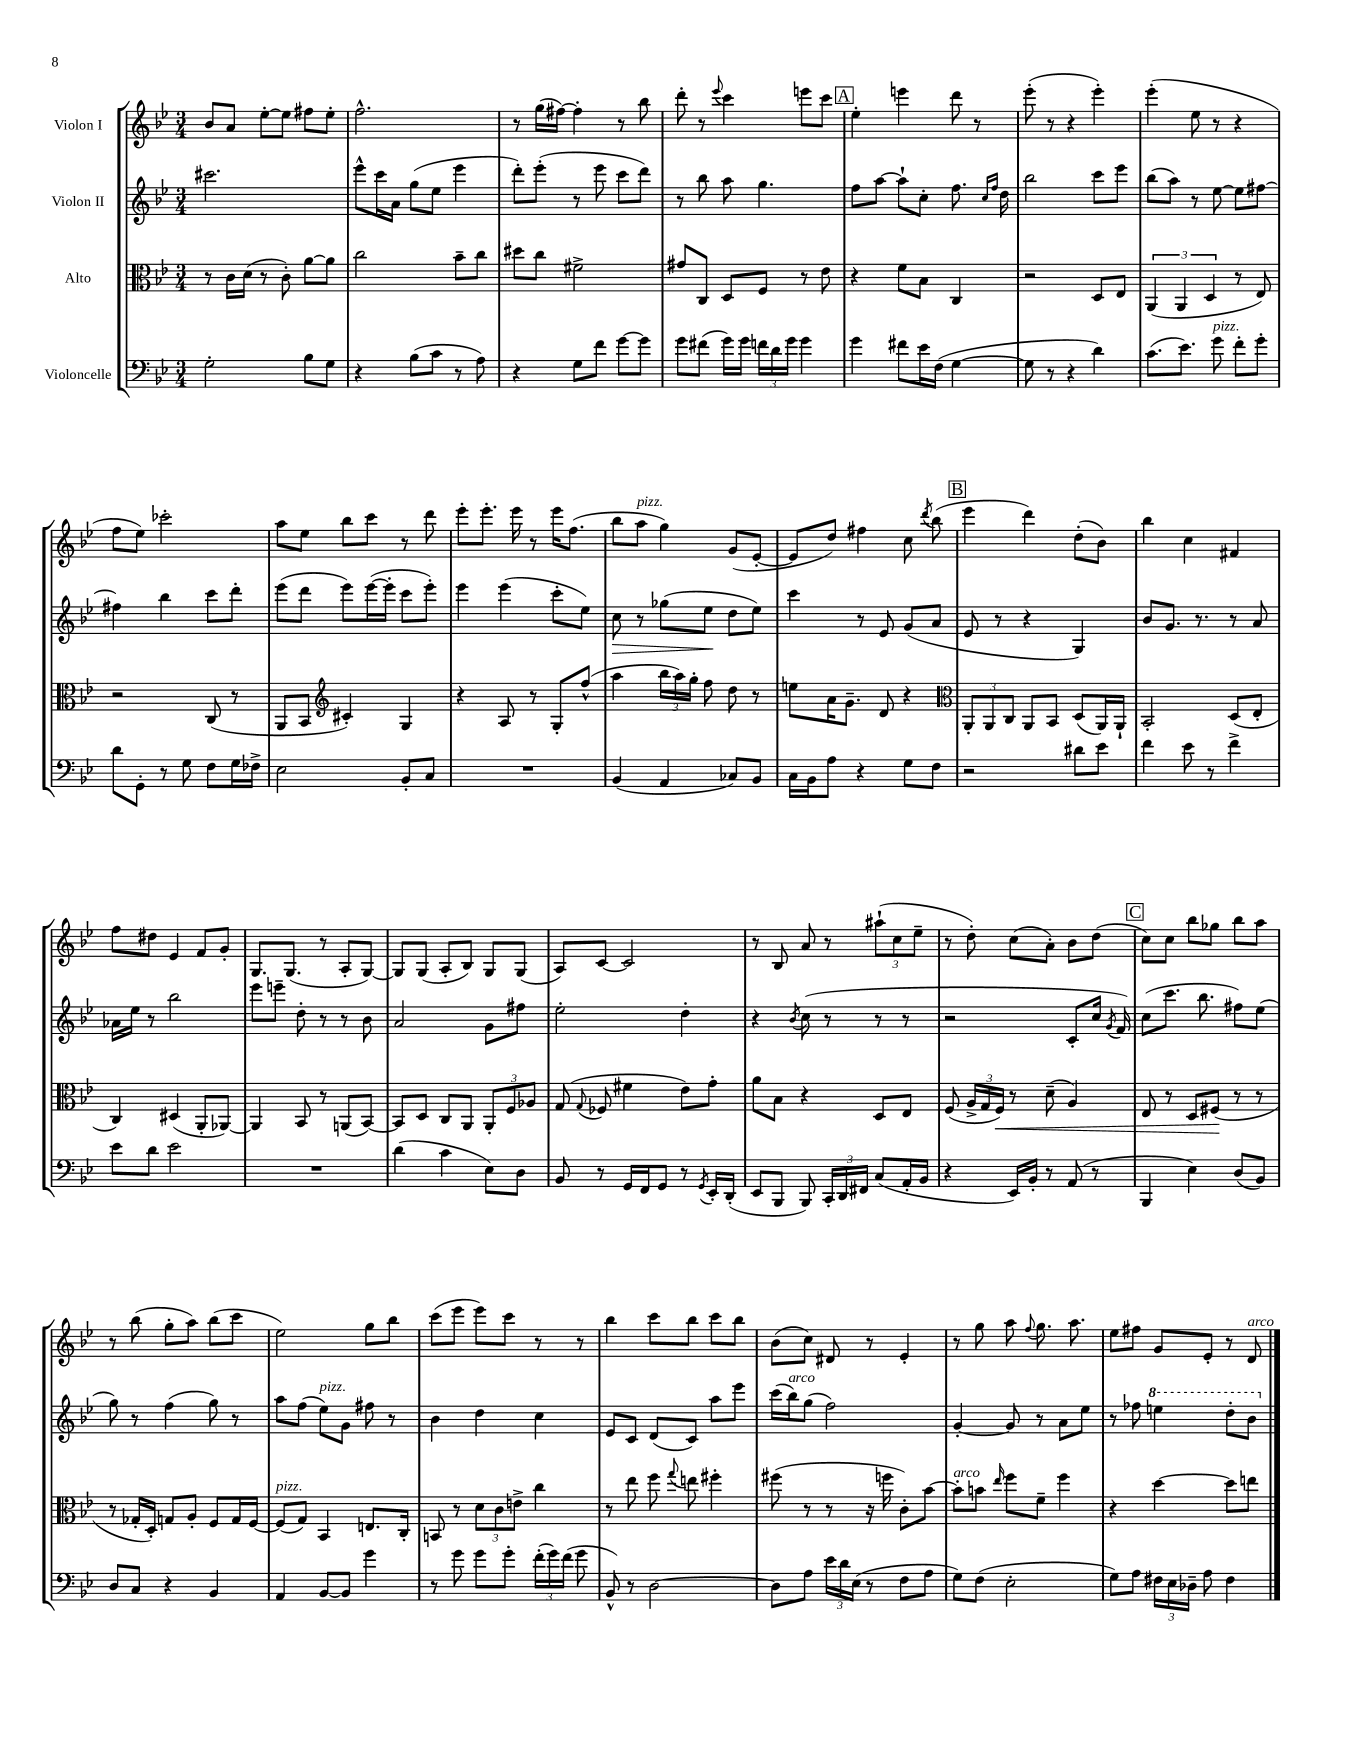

**kern	**kern	**dynam	**kern	**dynam	**kern
*part4	*part3	*part3	*part2	*part2	*part1
*staff4	*staff3	*staff3	*staff2	*staff2	*staff1
*I"Violoncelle	*I"Alto	*	*I"Violon II	*	*I"Violon I
*clefF4	*clefC3	*	*clefG2	*	*clefG2
*k[b-e-]	*k[b-e-]	*	*k[b-e-]	*	*k[b-e-]
*M3/4	*M3/4	*	*M3/4	*	*M3/4
=1	=1	=1	=1	=1	=1
2G'\	8r	.	2.ccc#X\	.	8b-/L
.	16c\LL	.	.	.	8a/J
.	(16d\JJ	.	.	.	.
.	8r	.	.	.	[8ee-'\L
.	8c'\)	.	.	.	8ee-\J]
8B-\L	[8a\L	.	.	.	8ff#X\L
8G\J	8a\J]	.	.	.	8ee-'\J
=2	=2	=2	=2	=2	=2
4r	2cc\	.	8eee-^^\L	.	2.ff^^\
.	.	.	16ccc\L	.	.
.	.	.	16a\JJ	.	.
(8B-\L	.	.	(8gg\L	.	.
8c\J	.	.	8ee-\J	.	.
8r	8b-~\L	.	4eee-\	.	.
8A\)	8cc\J	.	.	.	.
=3	=3	=3	=3	=3	=3
4r	8dd#X\L	.	8ddd'\L)	.	8r
.	8cc\J	.	(8eee-'\J	.	(16gg\LL
.	.	.	.	.	[16ff#X\JJ)
8G\L	2f#X^\	.	8r	.	4ff#'\]
8f\J	.	.	8eee-\	.	.
[8g\L	.	.	8ccc\L	.	8r
8g\J]	.	.	8ddd\J)	.	8bb-\
=4	=4	=4	=4	=4	=4
8g\L	8g#X/L	.	8r	.	8ddd'\
(8f#X\J	8C/J	.	8bb-\	.	8r
.	.	.	.	.	8qqeee-/
16g\LL)	8D/L	.	8aa\	.	4ccc\
16g\JJ	.	.	.	.	.
24fn\LL	8F/J	.	4.gg\	.	.
24d\	.	.	.	.	.
24g\JJ	.	.	.	.	.
4g\	8r	.	.	.	8eeen\L
.	8e-\	.	.	.	8ccc\J
!!LO:REH:place=s1:t=A
=5	=5	=5	=5	=5	=5
4g\	4r	.	8ff\L	.	4ee-'\
.	.	.	[8aa\J	.	.
8f#X\L	8f\L	.	8aa`\L]	.	4eeen\
16e-\L	8B-\J	.	8cc'\J	.	.
(16F\JJ	.	.	.	.	.
[4G\	4C/	.	8.ff\	.	8ddd\
.	.	.	.	.	8r
.	.	.	16qqcc/LL	.	.
.	.	.	16qqff/JJ	.	.
.	.	.	16dd\	.	.
=6	=6	=6	=6	=6	=6
8G\]	2r	.	2bb-\	.	(8eee-'\
8r	.	.	.	.	8r
4r	.	.	.	.	4r
4d\)	8D/L	.	8ccc\L	.	4eee-'\)
.	8E-/J	.	8eee-\J	.	.
=7	=7	=7	=7	=7	=7
(8.c\L	(6AA/	.	(8bb-\L	.	(4eee-'\
.	.	.	8aa\J)	.	.
.	6AA/	.	.	.	.
8.e-\J)	.	.	.	.	.
.	.	.	8r	.	8ee-\
.	6D/	.	.	.	.
!LO:TX:a:i:t=pizz.	!	!	!	!	!
8g\	.	.	[8ee-\	.	8r
8f'\L	8r	.	8ee-\L]	.	4r
8g'\J	8E-/)	.	[8ff#X\J	.	.
!!LO:LB:g=z
=8	=8	=8	=8	=8	=8
8d\L	2r	.	4ff#X\]	.	8ff\L
8GG'\J	.	.	.	.	8ee-\J)
8r	.	.	4bb-\	.	2ccc-X'\
8G\	.	.	.	.	.
8F\L	(8C/	.	8ccc\L	.	.
16G\L	8r	.	8ddd'\J	.	.
16F-X^\JJ	.	.	.	.	.
=9	=9	=9	=9	=9	=9
2E-\	8AA/L	.	(8eee-\L	.	8aa\L
.	8BB-/J	.	8ddd\J	.	8ee-\J
*	*clefG2	*	*	*	*
.	4c#X'/)	.	8eee-\L)	.	8bb-\L
.	.	.	([16eee-\L	.	8ccc\J
.	.	.	16eee-'\JJ]	.	.
8BB-'/L	4G/	.	8ccc\L	.	8r
8C/J	.	.	8eee-'\J)	.	8ddd\
=10	=10	=10	=10	=10	=10
2.r	4r	.	4eee-\	.	8eee-'\L
.	.	.	.	.	8.eee-'\J
.	8A/	.	(4eee-\	.	.
.	.	.	.	.	16eee-\
.	8r	.	.	.	8r
.	8G'/L	.	8ccc'\L	.	16eee-\KL
.	.	.	.	.	(8.ff\J
.	(8ff^^/J	.	8ee-\J)	.	.
=11	=11	=11	=11	=11	=11
!	!	!	!	!LO:HP:b	!
(4BB-/	4aa\	.	8cc\	>	8bb-\L
!	!	!	!	!	!LO:TX:a:i:t=pizz.
.	.	.	8r	.	8aa\J
4AA/	24bb-\LL	.	(8gg-X\L	.	4gg\)
.	24aa\)	.	.	.	.
.	24gg'\JJ	.	.	.	.
.	8ff\	.	8ee-\J	.	.
8C-X/L)	8dd\	.	8dd\L	]	(8g/L
8BB-/J	8r	.	8ee-\J)	.	[8e-'/J
=12	=12	=12	=12	=12	=12
16C\LL	8een\L	.	4ccc\	.	8e-/L]
16BB-\J	.	.	.	.	.
8A\J	16a\K	.	.	.	8dd/J)
.	8.g~\J	.	.	.	.
4r	.	.	8r	.	4ff#X\
.	8d/	.	8e-/	.	.
8G\L	4r	.	(8g/L	.	8cc\
.	.	.	.	.	8qddd/
8F\J	.	.	8a/J	.	(8bb-\
!!LO:REH:place=s1:t=B
=13	=13	=13	=13	=13	=13
*	*clefC3	*	*	*	*
2r	12AA'/L	.	8e-/	.	4eee-\
.	12AA/	.	.	.	.
.	.	.	8r	.	.
.	12C/J	.	.	.	.
.	8AA/L	.	4r	.	4ddd\)
.	8BB-/J	.	.	.	.
8d#X\L	(8D/L	.	4G/)	.	(8dd'\L
8e-\J	16AA/L)	.	.	.	8b-\J)
.	16AA`/JJ	.	.	.	.
=14	=14	=14	=14	=14	=14
4f\	2BB-'/	.	8b-/L	.	4bb-\
.	.	.	8.g/J	.	.
8e-\	.	.	.	.	4cc\
.	.	.	8.r	.	.
8r	.	.	.	.	.
4f^\	(8D/L	.	8r	.	4f#X/
.	8E-'/J	.	8a/	.	.
!!LO:LB:g=z
=15	=15	=15	=15	=15	=15
8e-\L	4C/)	.	16a-X\LL	.	8ff\L
.	.	.	16ee-\JJ	.	.
8d\J	.	.	8r	.	8dd#X\J
2e-\	(4D#X/	.	2bb-\	.	4e-/
.	8AA'/L	.	.	.	8f/L
.	[8AA-X/J)	.	.	.	8g'/J
=16	=16	=16	=16	=16	=16
2.r	4AA-/]	.	8eee-\L	.	8.G/L
.	.	.	8eeen~\J	.	.
.	.	.	.	.	(8.G/J
.	8BB-/	.	8dd'\	.	.
.	8r	.	8r	.	8r
.	(8AAn/L	.	8r	.	8A'/L
.	[8BB-/J)	.	8b-\	.	[8G/J)
=17	=17	=17	=17	=17	=17
(4d\	8BB-/L]	.	2a/	.	8G/L]
.	8D/J	.	.	.	(8G/J
4c\	8C/L	.	.	.	8A'/L
.	8AA/J	.	.	.	8B-/J)
8E-\L)	12AA'/L	.	8g\L	.	8G/L
.	12F/	.	.	.	.
8D\J	.	.	8ff#X\J	.	(8G/J
.	12A-X/J	.	.	.	.
=18	=18	=18	=18	=18	=18
8BB-/	(8G/	.	2ee-'\	.	8A/L)
.	8qqG/	.	.	.	.
8r	8F-X/	.	.	.	[8c/J
16GG/LL	4f#X\	.	.	.	2c/]
16FF/J	.	.	.	.	.
8GG/J	.	.	.	.	.
8r	8e-\L)	.	4dd'\	.	.
8qGG/	.	.	.	.	.
16EE-'/LL	8g'\J	.	.	.	.
(16DD'/JJ	.	.	.	.	.
=19	=19	=19	=19	=19	=19
8EE-/L	8a\L	.	4r	.	8r
8BBB-/J	8B-\J	.	.	.	8B-/
.	.	.	8qb-/	.	.
8BBB-/)	4r	.	(8cc\	.	8a/
24CC'/LL	.	.	8r	.	8r
24DD/	.	.	.	.	.
24FF#X/JJ	.	.	.	.	.
(8C/L	8D/L	.	8r	.	(12aa#X`\L
.	.	.	.	.	12cc\
16AA'/L	8E-/J	.	8r	.	.
.	.	.	.	.	12ee-~\J
16BB-/JJ	.	.	.	.	.
=20	=20	=20	=20	=20	=20
4r	(8F/	.	2r	.	8r
.	24A^/LL	.	.	.	8dd'\)
.	24G/	.	.	.	.
!	!	!LO:HP:b	!	!	!
.	24F/JJ)	<	.	.	.
16EE-/LL)	8r	.	.	.	(8cc\L
16BB-'/JJ	.	.	.	.	.
8r	(8d~\	.	.	.	8a'\J)
(8AA/	4A/)	.	8c'/L	.	8b-\L
8r	.	.	16cc/Jk	.	(8dd\J
.	.	.	8qg/	.	.
.	.	.	16f/)	.	.
!!LO:REH:place=s1:t=C
=21	=21	=21	=21	=21	=21
4BBB-/	8E-/	.	(8cc\L	.	8cc\L)
.	8r	.	8.ccc\J	.	8cc\J
4E-\)	8D/L	.	.	.	8bb-\L
.	.	.	8.bb-\	.	.
.	(8F#X/J	.	.	.	8gg-X\J
(8D/L	8r	[	8ff#X\L)	.	8bb-\L
8BB-/J)	8r	.	(8ee-\J	.	8aa\J
!!LO:LB:g=z
=22	=22	=22	=22	=22	=22
8D/L	8r	.	8gg\)	.	8r
8C/J	16G-X'/LL	.	8r	.	(8bb-\
.	16D'/JJ)	.	.	.	.
4r	8Gn/L	.	(4ff\	.	8gg'\L
.	8A'/J	.	.	.	8aa\J)
4BB-/	8F/L	.	8gg\)	.	(8bb-\L
.	16G/L	.	8r	.	8ccc\J
.	[16F/JJ	.	.	.	.
=23	=23	=23	=23	=23	=23
!	!LO:TX:a:i:t=pizz.	!	!	!	!
4AA/	(8F/L]	.	8aa\L	.	2ee-\)
.	8G/J)	.	(8ff\J	.	.
!	!	!	!LO:TX:a:i:t=pizz.	!	!
[8BB-/L	4BB-/	.	8ee-\L)	.	.
8BB-/J]	.	.	8g\J	.	.
4g\	8.En/L	.	8ff#X\	.	8gg\L
.	.	.	8r	.	8bb-\J
.	16C'/Jk	.	.	.	.
=24	=24	=24	=24	=24	=24
8r	8BBn/	.	4b-\	.	(8ccc\L
8g\	8r	.	.	.	8eee-\J
8g\L	12d\L	.	4dd\	.	8eee-\L)
.	12c\	.	.	.	.
8g'\J	.	.	.	.	8ccc\J
.	12en^\J	.	.	.	.
(24f'\LL	4cc\	.	4cc\	.	8r
24g\)	.	.	.	.	.
(24f\JJ	.	.	.	.	.
8g\	.	.	.	.	8r
=25	=25	=25	=25	=25	=25
8BB-^^/)	8r	.	8e-/L	.	4bb-\
8r	8ee-\	.	8c/J	.	.
[2D\	8ff\	.	(8d/L	.	8ccc\L
.	8qqgg/	.	.	.	.
.	8een\	.	8c/J)	.	8bb-\J
.	4ff#X'\	.	8aa\L	.	8ccc\L
.	.	.	8eee-\J	.	8bb-\J
=26	=26	=26	=26	=26	=26
8D\L]	(8ff#X\	.	(16ccc\LL	.	(8b-\L
!	!	!	!LO:TX:a:i:t=arco	!	!
.	.	.	16bb-\J)	.	.
8A\J	8r	.	(8gg\J	.	8cc\J)
24e-\LL	8r	.	2ff\)	.	8d#X/
24d\	.	.	.	.	.
(24E-\JJ	.	.	.	.	.
8r	16r	.	.	.	8r
.	16ffn\	.	.	.	.
8F\L	8c'\L)	.	.	.	4e-'/
8A\J	[8b-\J	.	.	.	.
=27	=27	=27	=27	=27	=27
!	!LO:TX:a:i:t=arco	!	!	!	!
8G\L)	8b-'\L]	.	[4g'/	.	8r
(8F\J	8bn\J	.	.	.	8gg\
.	16qqee-/	.	.	.	.
2E-'\	8ff\L	.	8g/]	.	8aa\
.	.	.	.	.	8qqff/
.	8f~\J	.	8r	.	8.gg\
.	4ff\	.	8a\L	.	.
.	.	.	.	.	8.aa\
.	.	.	8ee-\J	.	.
=28	=28	=28	=28	=28	=28
8G\L)	4r	.	8r	.	8ee-\L
8A\J	.	.	8ff-X\	.	8ff#X\J
*	*	*	*8va	*	*
24F#X\LL	[4dd\	.	4eeen\	.	8g/L
24E-\	.	.	.	.	.
24D-X~\JJ	.	.	.	.	.
8A\	.	.	.	.	8e-'/J
4F#\	8dd\L]	.	8ddd'\L	.	8r
!	!	!	!	!	!LO:TX:a:i:t=arco
.	8een\J	.	8bb-\J	.	8d/
*	*	*	*X8va	*	*
==	==	==	==	==	==
*-	*-	*-	*-	*-	*-
